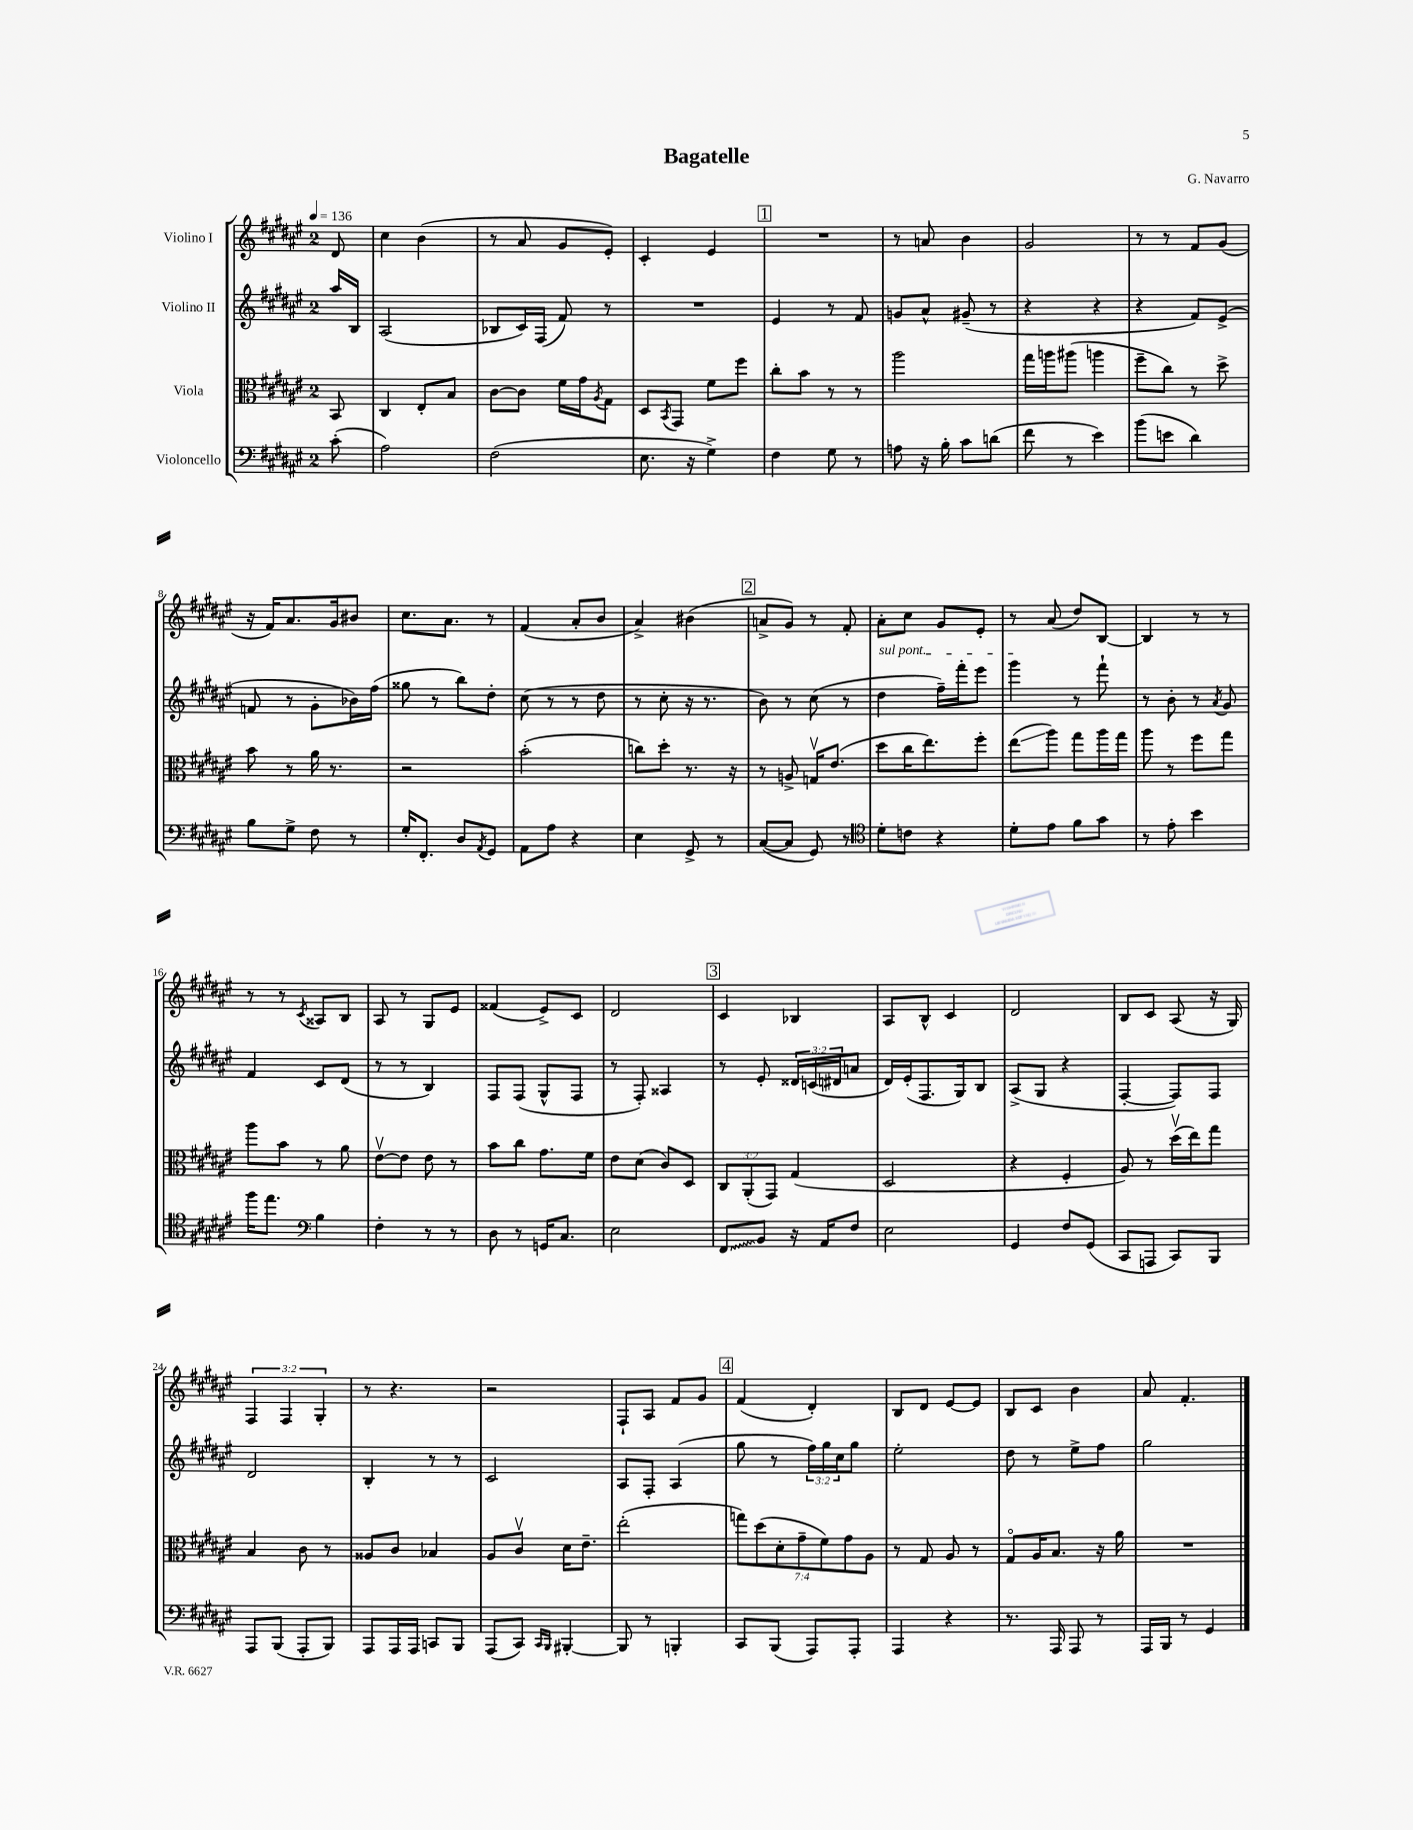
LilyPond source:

\header { title = "Bagatelle" composer = "G. Navarro" }
<<
\new StaffGroup <<
\new Staff = "s0" \with { instrumentName = "Violino I" } {
    \clef treble \key fis \major \once \override Staff.TimeSignature.style = #'single-digit \time 2/4 \override Staff.TupletNumber.text = #tuplet-number::calc-fraction-text \partial 8 \tempo 4 = 136
    dis'8 |
    cis''4 b'4( |
    r8 ais'8 gis'8 eis'8-.) |
    cis'4-. eis'4 |
    \mark \markup { \box "1" } R2 |
    r8 a'8 b'4 |
    gis'2 |
    r8 r8 fis'8 gis'8( |
    r16 fis'16) ais'8. gis'16 bis'8 |
    cis''8. ais'8. r8 |
    fis'4( ais'8-. b'8 |
    ais'4->) bis'4( |
    \mark \markup { \box "2" } a'8-> gis'8) r8 fis'8-. |
    ais'8-. cis''8 gis'8 eis'8-. |
    r8 ais'8( dis''8) b8~ |
    b4 r8 r8 |
    r8 r8 \acciaccatura { cis'8 } aisis8 b8 |
    ais8 r8 gis8 eis'8 |
    fisis'4( eis'8->) cis'8 |
    dis'2 |
    \mark \markup { \box "3" } cis'4 bes4 |
    ais8 b8-^ cis'4 |
    dis'2 |
    b8 cis'8 ais8( r16 gis16) |
    \tuplet 3/2 { fis4 fis4 gis4-. } |
    r8 r4. |
    r2 |
    fis8-! ais8 fis'8 gis'8 |
    \mark \markup { \box "4" } fis'4( dis'4-.) |
    b8 dis'8 eis'8~ eis'8 |
    b8 cis'8 b'4 |
    ais'8 fis'4.-. \bar "|." |
}
\new Staff = "s1" \with { instrumentName = "Violino II" } {
    \clef treble \key fis \major \once \override Staff.TimeSignature.style = #'single-digit \time 2/4 \override Staff.TupletNumber.text = #tuplet-number::calc-fraction-text \partial 8
    ais''16 b16 |
    ais2( |
    bes8 cis'16) fis16( fis'8) r8 |
    R2 |
    \mark \markup { \box "1" } eis'4 r8 fis'8 |
    g'8 ais'8-^ gis'8--( r8 |
    r4 r4 |
    r4 fis'8) eis'8->( |
    f'8 r8 gis'8-. bes'16) fis''16( |
    gisis''8 r8 b''8) dis''8-. |
    cis''8( r8 r8 dis''8 |
    r8 cis''8-. r16 r8. |
    \mark \markup { \box "2" } b'8) r8 cis''8( r8 |
    \once \override TextSpanner.bound-details.left.text = \markup { \italic "sul pont." } dis''4\startTextSpan fis''16--) fis'''16-. eis'''8 |
    gis'''4\stopTextSpan r8 fis'''8-! |
    r8 b'8-. r8 \acciaccatura { ais'8 } gis'8 |
    fis'4 cis'8 dis'8( |
    r8 r8 b4) |
    fis8 fis8( gis8-^ fis8 |
    r8 fis8-.) aisis4 |
    \mark \markup { \box "3" } r8 eis'8-. \tuplet 3/2 { disis'16 c'16( dis'16 } a'8 |
    dis'16) eis'16-.( fis8. gis16) b8 |
    ais8->( gis8 r4 |
    fis4~-. fis8) fis8 |
    dis'2 |
    b4-. r8 r8 |
    cis'2 |
    ais8 fis8-. ais4( |
    \mark \markup { \box "4" } gis''8 r8 \tuplet 3/2 { fis''16) gis''16 cis''16 } gis''8 |
    eis''2-. |
    dis''8 r8 eis''8-> fis''8 |
    gis''2 \bar "|." |
}
\new Staff = "s2" \with { instrumentName = "Viola" } {
    \clef alto \key fis \major \once \override Staff.TimeSignature.style = #'single-digit \time 2/4 \override Staff.TupletNumber.text = #tuplet-number::calc-fraction-text \partial 8
    b,8 |
    cis4 eis8-. b8 |
    cis'8~ cis'8 fis'16 gis'16 \acciaccatura { ais8 } gis8 |
    dis8 \acciaccatura { b,8 } gis,8 fis'8 fis''8 |
    \mark \markup { \box "1" } cis''8-. b'8 r8 r8 |
    ais''2 |
    gis''16 a''16 ais''8( a''4 |
    fis''8-- cis''8) r8 dis''8-> |
    b'8 r8 ais'16 r8. |
    r2 |
    b'2-.( |
    c''8) dis''8-. r8. r16 |
    \mark \markup { \box "2" } r8 a8-> g16\upbow eis'8.( |
    dis''8 cis''16 eis''8.) fis''8-. |
    eis''8\glissando( ais''8) gis''8 ais''16 gis''16 |
    ais''8 r8 fis''8 gis''8 |
    ais''8 b'8 r8 ais'8 |
    eis'8~\upbow eis'8 eis'8 r8 |
    b'8 cis''8 gis'8. fis'16 |
    eis'8 dis'8( cis'8) dis8 |
    \mark \markup { \box "3" } \tuplet 3/2 { cis8 ais,8-.( gis,8) } gis4( |
    dis2 |
    r4 fis4-. |
    ais8) r8 dis''16\upbow( eis''16) gis''8 |
    b4 cis'8 r8 |
    aisis8 cis'8 bes4 |
    ais8 cis'8\upbow dis'16 eis'8.-- |
    eis''2-.( |
    \mark \markup { \box "4" } \tuplet 7/4 { g''8) dis''8( dis'8-. gis'8-- fis'8) gis'8 ais8 } |
    r8 gis8 ais8 r8 |
    gis8\flageolet ais16 b8. r16 ais'16 |
    R2 \bar "|." |
}
\new Staff = "s3" \with { instrumentName = "Violoncello" } {
    \clef bass \key fis \major \once \override Staff.TimeSignature.style = #'single-digit \time 2/4 \partial 8
    cis'8-.( |
    ais2) |
    fis2( |
    eis8. r16 gis4->) |
    \mark \markup { \box "1" } fis4 gis8 r8 |
    a8 r16 b16-. cis'8 d'8( |
    fis'8 r8 eis'4) |
    b'8( e'8 dis'4) |
    b8 gis8-> fis8 r8 |
    gis16-. fis,8.-. dis8 \acciaccatura { ais,8 } gis,8 |
    ais,8 ais8 r4 |
    eis4 gis,8-> r8 |
    \mark \markup { \box "2" } cis8~( cis8 gis,8) r8 |
    \clef tenor dis'8-. c'8 r4 |
    dis'8-. eis'8 fis'8 gis'8 |
    r8 eis'8-. b'4 |
    fis''16 eis''8. \clef bass b4 |
    fis4-. r8 r8 |
    dis8 r8 g,16 cis8. |
    eis2 |
    \mark \markup { \box "3" } \once \override Glissando.style = #'zigzag fis,8\glissando b,8 r16 ais,16 fis8 |
    eis2 |
    gis,4 fis8 gis,8( |
    cis,8 a,,8 cis,8) b,,8 |
    ais,,8 b,,8( ais,,8-. b,,8) |
    ais,,8 ais,,16 ais,,16 c,8 b,,8 |
    ais,,8( cis,8) \grace { cis,16 b,,16 } bis,,4~-. |
    bis,,8 r8 b,,4-. |
    \mark \markup { \box "4" } cis,8 b,,8( ais,,8) ais,,8-. |
    ais,,4 r4 |
    r8. ais,,16 ais,,8 r8 |
    ais,,16 b,,16 r8 gis,4 \bar "|." |
}
>>
>>
